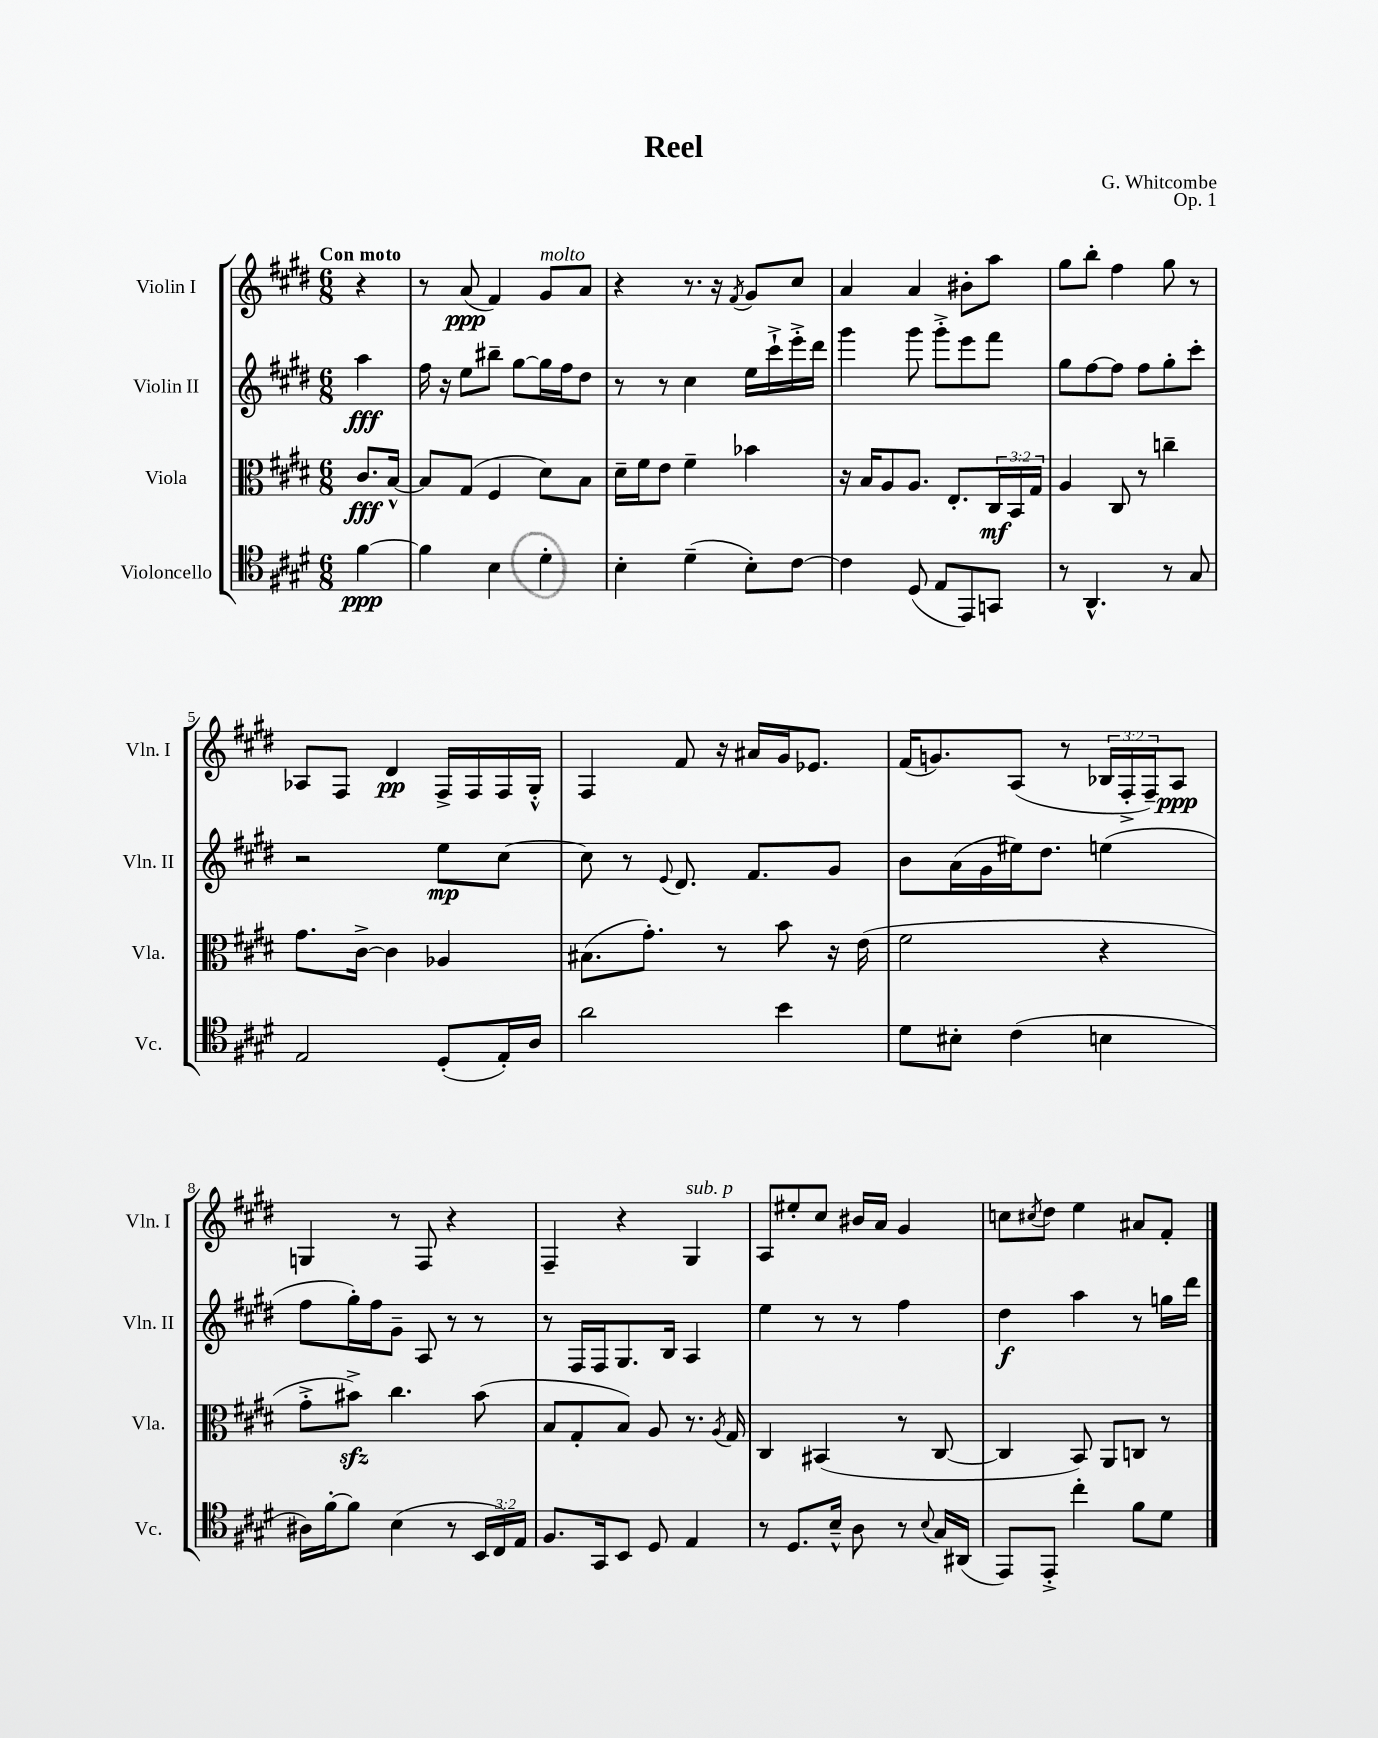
\header { title = "Reel" composer = "G. Whitcombe" opus = "Op. 1" }
<<
\new StaffGroup <<
\new Staff = "s0" \with { instrumentName = "Violin I" shortInstrumentName = "Vln. I" } {
    \clef treble \key e \major \numericTimeSignature \time 6/8 \override Staff.TupletNumber.text = #tuplet-number::calc-fraction-text \partial 4 \tempo "Con moto"
    r4 |
    r8 a'8\ppp( fis'4) gis'8^\markup { \italic "molto" } a'8 |
    r4 r8. r16 \acciaccatura { fis'8 } gis'8 cis''8 |
    a'4 a'4 bis'8-. a''8 |
    gis''8 b''8-. fis''4 gis''8 r8 |
    aes8 fis8 dis'4\pp fis16-> fis16 fis16 gis16-.-^ |
    fis4 fis'8 r16 ais'16 gis'16 ees'8. |
    fis'16( g'8.) a8( r8 \tuplet 3/2 { bes16 fis16-.-> fis16--) } a8\ppp |
    g4 r8 fis8 r4 |
    fis4-- r4 gis4^\markup { \italic "sub. p" } |
    a8 eis''8-. cis''8 bis'16 a'16 gis'4 |
    c''8 \acciaccatura { cis''8 } dis''8 e''4 ais'8 fis'8-. \bar "|." |
}
\new Staff = "s1" \with { instrumentName = "Violin II" shortInstrumentName = "Vln. II" } {
    \clef treble \key e \major \numericTimeSignature \time 6/8 \partial 4
    a''4\fff |
    fis''16 r16 e''8 bis''8-- gis''8~ gis''16 fis''16 dis''8 |
    r8 r8 cis''4 e''16 cis'''16-!-> e'''16-.-> dis'''16 |
    gis'''4 gis'''8 gis'''8-.-> e'''8 fis'''8 |
    gis''8 fis''8~ fis''8 fis''8 gis''8-. cis'''8-. |
    r2 e''8\mp cis''8~ |
    cis''8 r8 \appoggiatura { e'8 } dis'8. fis'8. gis'8 |
    b'8 a'16( gis'16 eis''16) dis''8. e''4( |
    fis''8 gis''16-.) fis''16 gis'8-- a8 r8 r8 |
    r8 fis16 fis16 gis8. b16 a4 |
    e''4 r8 r8 fis''4 |
    dis''4\f a''4 r8 g''16 dis'''16 \bar "|." |
}
\new Staff = "s2" \with { instrumentName = "Viola" shortInstrumentName = "Vla." } {
    \clef alto \key e \major \numericTimeSignature \time 6/8 \override Staff.TupletNumber.text = #tuplet-number::calc-fraction-text \partial 4
    cis'8.\fff b16~-^ |
    b8 gis8( fis4 dis'8) b8 |
    dis'16-- fis'16 e'8 fis'4-- bes'4 |
    r16 b16 a8 a8. e8.-. \tuplet 3/2 { cis16\mf b,16 gis16 } |
    a4 cis8 r8 c''4-- |
    gis'8. cis'16~-> cis'4 aes4 |
    bis8.( gis'8.-.) r8 b'8 r16 e'16( |
    fis'2 r4 |
    gis'8-.-> bis'8->\sfz) cis''4. bis'8( |
    b8 gis8-. b8) a8 r8. \acciaccatura { a8 } gis16 |
    cis4 bis,4( r8 cis8~ |
    cis4 b,8) a,8 c8 r8 \bar "|." |
}
\new Staff = "s3" \with { instrumentName = "Violoncello" shortInstrumentName = "Vc." } {
    \clef tenor \key e \major \numericTimeSignature \time 6/8 \override Staff.TupletNumber.text = #tuplet-number::calc-fraction-text \partial 4
    fis'4~\ppp |
    fis'4 b4 dis'4-. |
    b4-. dis'4--( b8-.) cis'8~ |
    cis'4 dis8( e8 e,8) g,8 |
    r8 a,4.-^ r8 gis8 |
    e2 dis8-.( e16-.) a16 |
    a'2 b'4 |
    dis'8 bis8-. cis'4( b4 |
    ais16) fis'16~-. fis'8 b4( r8 \tuplet 3/2 { b,16 cis16) e16 } |
    fis8. gis,16 b,8 dis8 e4 |
    r8 dis8. b16---^ a8 r8 \appoggiatura { b8 } gis16 ais,16( |
    e,8) e,8-.-> cis''4-. fis'8 dis'8 \bar "|." |
}
>>
>>
